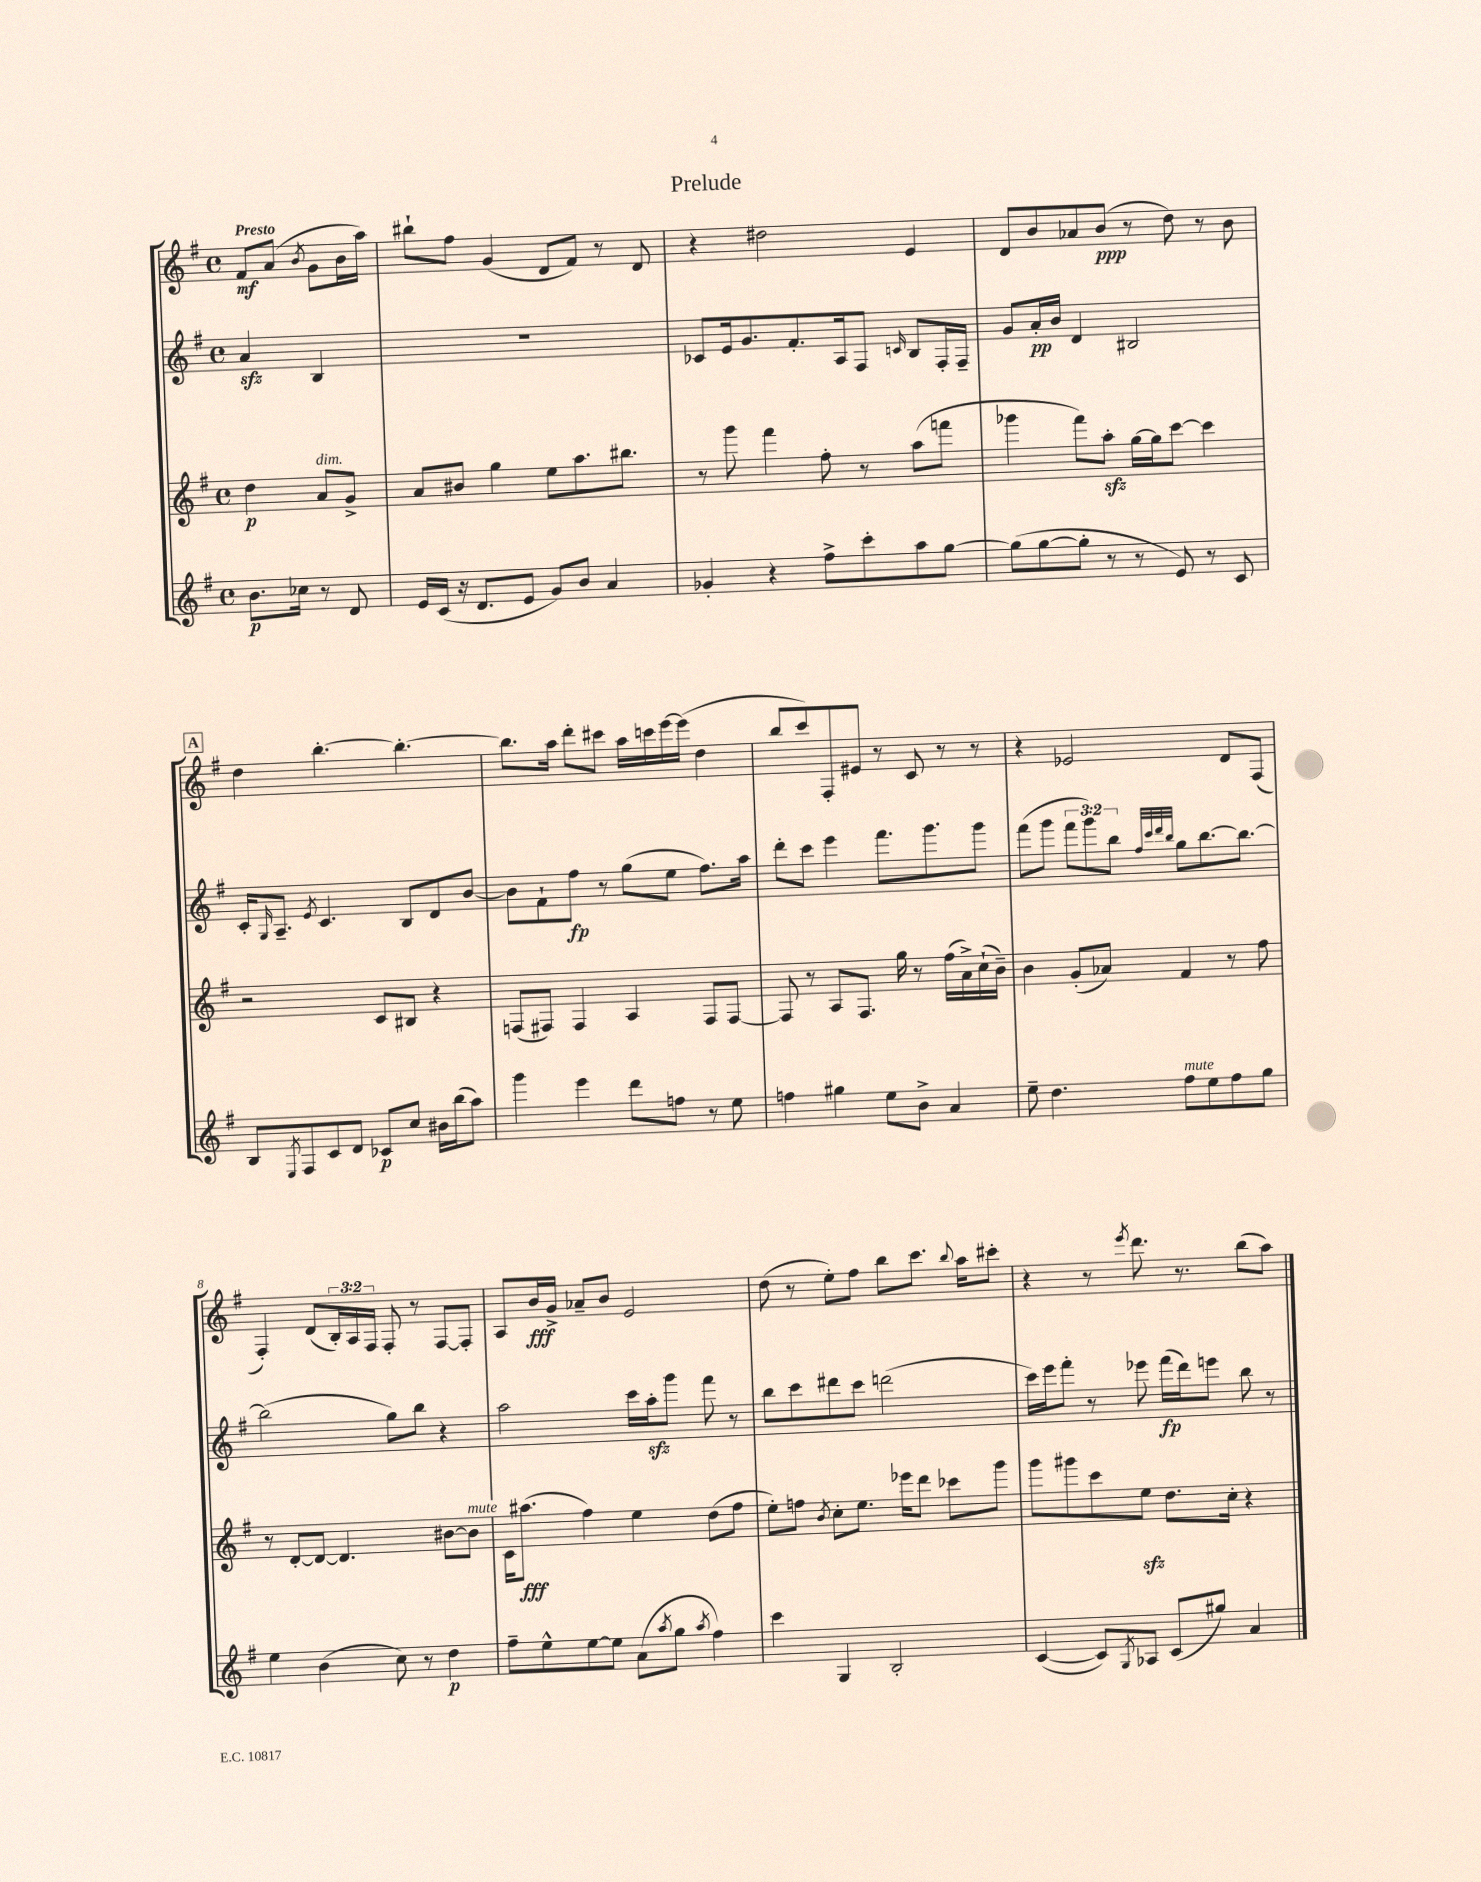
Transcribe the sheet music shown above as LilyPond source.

\header { title = "Prelude" }
<<
\new StaffGroup <<
\new Staff = "s0" {
    \clef treble \key g \major \defaultTimeSignature \time 4/4 \override Staff.TupletNumber.text = #tuplet-number::calc-fraction-text \partial 2 \tempo "Presto"
    fis'8\mf a'8( \acciaccatura { b'8 } g'8 b'16 a''16) |
    bis''8-! fis''8 g'4( d'8 fis'8) r8 d'8 |
    r4 dis''2 e'4 |
    d'8 b'8 aes'8 b'8\ppp( r8 d''8) r8 b'8 |
    \mark \markup { \box "A" } d''4 b''4.~-. b''4.~-. |
    b''8. a''16 d'''8-. cis'''8 a''16 c'''16 e'''16~ e'''16( d''4 |
    b''8 c'''8) fis8-. eis'8 r8 c'8 r8 r8 |
    r4 ees'2 d'8 fis8( |
    fis4-.) d'8( \tuplet 3/2 { b16-.) a16 fis16 } fis8-. r8 fis8~ fis8-. |
    a8 b'16\fff g'16-> aes'8-- b'8 e'2 |
    d''8( r8 e''8-.) fis''8 b''8 c'''8. \appoggiatura { b''8 } a''16 cis'''8-. |
    r4 r8 \acciaccatura { e'''8 } d'''8. r8. b''8( a''8) \bar "|." |
}
\new Staff = "s1" {
    \clef treble \key g \major \defaultTimeSignature \time 4/4 \override Staff.TupletNumber.text = #tuplet-number::calc-fraction-text \partial 2
    a'4\sfz b4 |
    R1 |
    ces'8 e'16 g'8. fis'8.-. a16 fis8 \grace { c'16 } b8 fis16-. fis16-- |
    g'8 a'16-.\pp b'16 d'4 bis2 |
    \mark \markup { \box "A" } c'16-. \grace { g16 } a8.-- \acciaccatura { e'8 } c'4. b8 d'8 b'8~ |
    b'8 fis'8-! fis''8\fp r8 g''8( e''8 fis''8.) a''16 |
    d'''8-. c'''8 e'''4 fis'''8. g'''8. g'''8 |
    fis'''8( g'''8 \tuplet 3/2 { fis'''8 g'''8) b''8 } \grace { fis''32 c'''32 d'''32 b''32 } g''8 b''8.~ b''8.~ |
    b''2( g''8) b''8 r4 |
    a''2 c'''16 a''16-.\sfz g'''8 fis'''8 r8 |
    b''8 c'''8 dis'''8 c'''8 d'''2( |
    c'''16) e'''16 fis'''8-. r8 ees'''8 fis'''16\fp( d'''16) e'''8 b''8 r8 \bar "|." |
}
\new Staff = "s2" {
    \clef treble \key g \major \defaultTimeSignature \time 4/4 \partial 2
    d''4\p a'8^\markup { \italic "dim." } g'8-> |
    a'8 bis'8 g''4 e''8 a''8. bis''8. |
    r8 g'''8 fis'''4 fis''8-. r8 a''8( f'''8 |
    ges'''4 fis'''8) a''8-.\sfz g''16~ g''16 c'''8~ c'''4 |
    \mark \markup { \box "A" } r2 c'8 bis8 r4 |
    f8( fis8) fis4 a4 fis8 fis8~ |
    fis8 r8 a8 fis8. g''16 r8 fis''16( a'16->) c''16-!( b'16--) |
    b'4 g'8-.( aes'8) fis'4 r8 fis''8 |
    r8 d'8~-. d'8~ d'4. bis'8~ bis'8^\markup { \italic "mute" } |
    c'16 ais''8.\fff( fis''4) e''4 d''8( fis''8 |
    e''8-.) f''8 \acciaccatura { b'8 } c''8-. e''8. ees'''16 d'''8 ces'''8 g'''8 |
    g'''8 gis'''8 c'''8 e''8\sfz d''8. c''16-. r4 \bar "|." |
}
\new Staff = "s3" {
    \clef treble \key g \major \defaultTimeSignature \time 4/4 \partial 2
    b'8.\p ces''16 r8 d'8 |
    e'16 c'16( r16 d'8. e'8 g'8) b'8 a'4 |
    ges'4-. r4 fis''8-> c'''8-. a''8 g''8~ |
    g''8( g''8~ g''8-. r8 r8 e'8) r8 c'8 |
    \mark \markup { \box "A" } b8 \acciaccatura { e8 } fis8 c'8 d'8 ces'8\p c''8 bis'16 b''16( a''8) |
    g'''4 e'''4 d'''8 f''8 r8 e''8 |
    f''4 gis''4 e''8 b'8-> a'4 |
    e''8-- d''4. fis''8^\markup { \italic "mute" } e''8 fis''8 g''8 |
    e''4 b'4( c''8) r8 d''4\p |
    fis''8-- e''8-^ e''8~ e''8 a'8( \acciaccatura { a''8 } g''8 \acciaccatura { a''8 } fis''4) |
    c'''4 g4 b2-. |
    c'4~( c'8) \acciaccatura { g8 } aes8 c'8( gis''8) a'4 \bar "|." |
}
>>
>>
